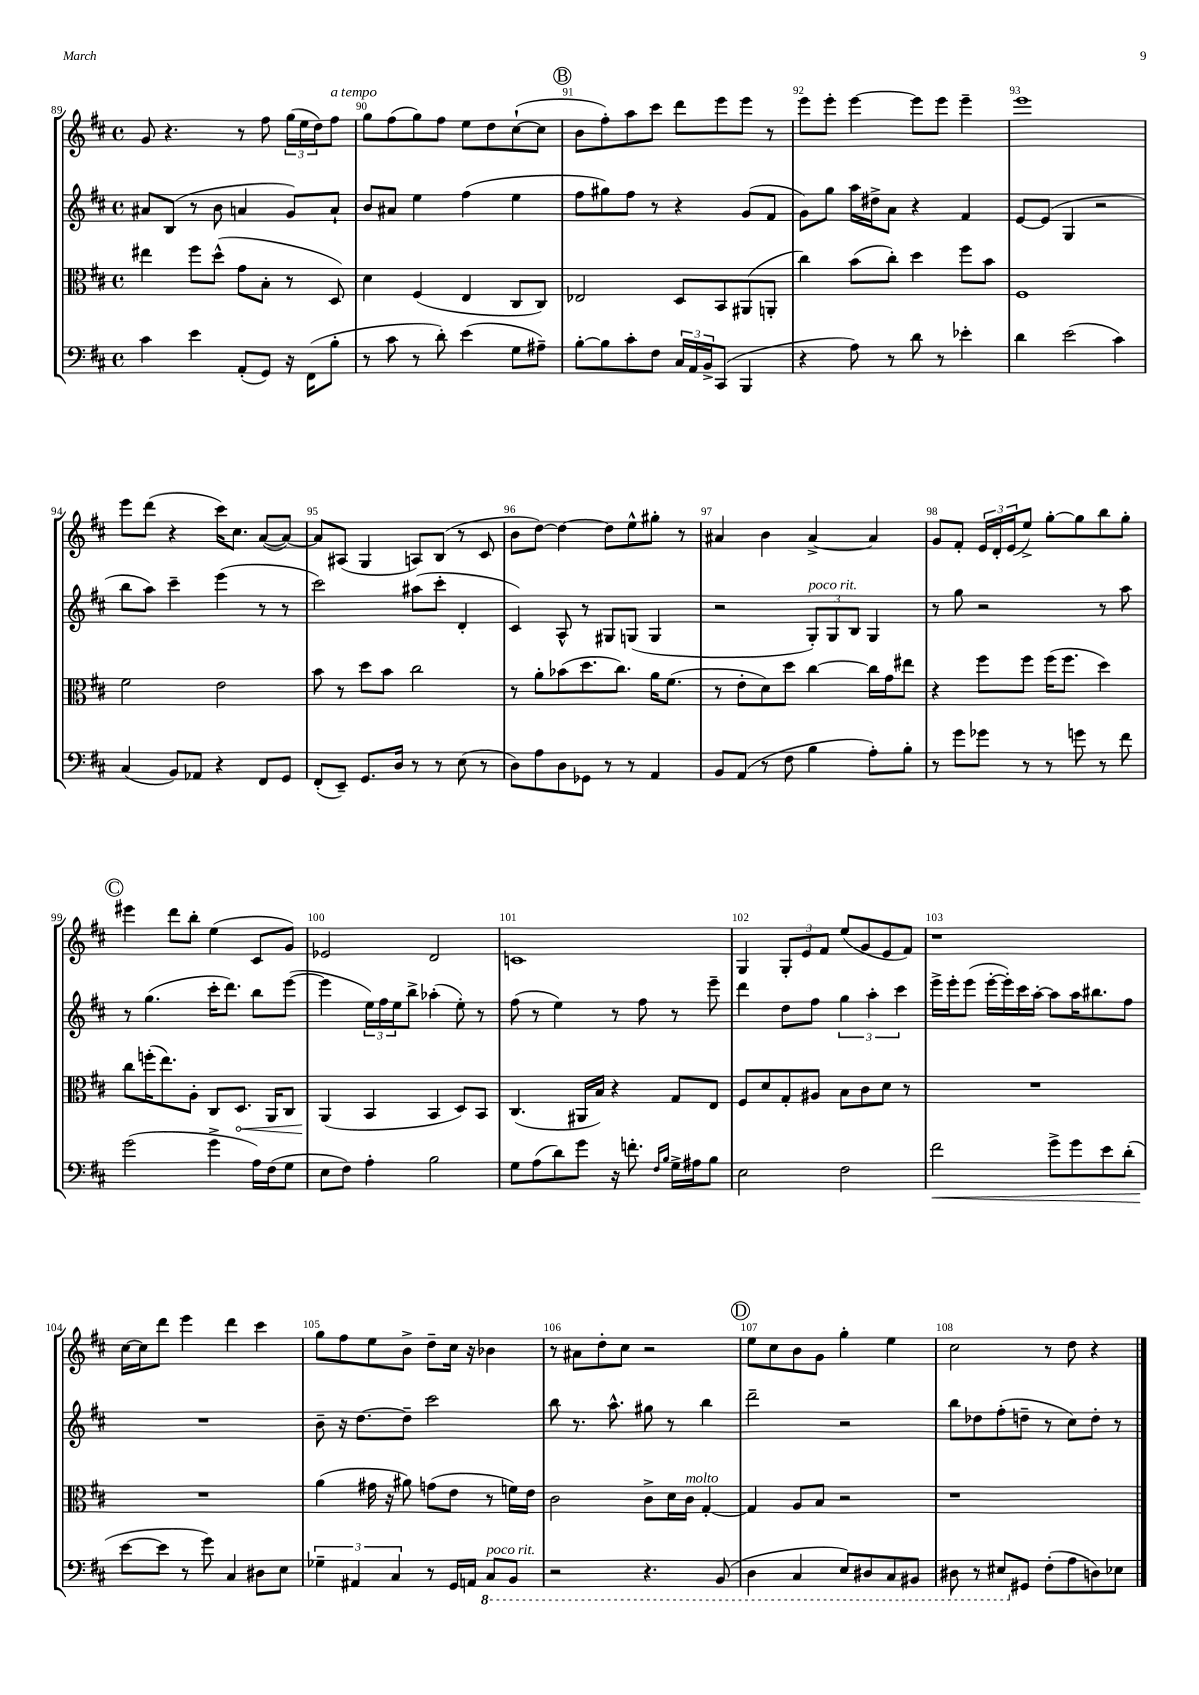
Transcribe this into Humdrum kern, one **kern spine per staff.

**kern	**dynam	**kern	**dynam	**kern	**kern
*part4	*part4	*part3	*part3	*part2	*part1
*staff4	*staff4	*staff3	*staff3	*staff2	*staff1
*clefF4	*	*clefC3	*	*clefG2	*clefG2
*k[f#c#]	*	*k[f#c#]	*	*k[f#c#]	*k[f#c#]
*M4/4	*	*M4/4	*	*M4/4	*M4/4
*met(c)	*	*met(c)	*	*met(c)	*met(c)
=89	=89	=89	=89	=89	=89
4c#\	.	4ee#X\	.	8a#X/L	8g/
.	.	.	.	(8B/J	4.r
4e\	.	8ff#\L	.	8r	.
.	.	(8dd^^\J	.	8b\	.
(8AA'/L	.	8g\L	.	4an/	8r
8GG/J)	.	8B'\J	.	.	8ff#\
16r	.	8r	.	8g/L)	(24gg\LL
.	.	.	.	.	24ee\
(16FF#\KL	.	.	.	.	.
.	.	.	.	.	24dd\J)
!	!	!	!	!	!LO:TX:a:i:t=a tempo
8B'\J	.	8D/)	.	8a`/J	8ff#\J
=90	=90	=90	=90	=90	=90
8r	.	4d\	.	8b/L	8gg\L
8c#\	.	.	.	8a#X/J	(8ff#\
8r	.	(4F#/	.	4ee\	8gg\)
8d'\)	.	.	.	.	8ff#\J
(4e\	.	4E/	.	(4ff#\	8ee\L
.	.	.	.	.	8dd\
8G\L	.	8C#/L	.	4ee\	([8cc#`\
8A#X~\J)	.	8C#/J)	.	.	8cc#\J]
!!LO:REH:place=s1:t=B
=91	=91	=91	=91	=91	=91
[8B'\L	.	2E-X/	.	8ff#\L	8b\L
8B\]	.	.	.	8gg#X\)	8ff#'\)
8c#'\	.	.	.	8ff#\J	8aa\
8F#\J	.	.	.	8r	8ccc#\J
24C#/LL	.	8D/L	.	4r	8ddd\L
24AA/	.	.	.	.	.
24BB^/J	.	.	.	.	.
(8CC#/J	.	8BB/	.	.	8eee\
4BBB/	.	(8AA#X/	.	(8g/L	8eee\J
.	.	8AAn'/J	.	8f#/J	8r
=92	=92	=92	=92	=92	=92
4r	.	4cc#\)	.	8g\L)	8eee\L
.	.	.	.	8gg\J	8eee'\J
8A\)	.	(8b\L	.	16aa\LL	[4eee\
.	.	.	.	16dd#X^\J	.
8r	.	8cc#'\J)	.	8a\J	.
8d\	.	4dd\	.	4r	8eee\L]
8r	.	.	.	.	8eee\J
4e-X'\	.	8ff#\L	.	4f#/	4eee~\
.	.	8b\J	.	.	.
=93	=93	=93	=93	=93	=93
4d\	.	1F#	.	[8e/L	1eee
.	.	.	.	(8e/J]	.
(2e\	.	.	.	4G/	.
.	.	.	.	2r	.
4c#\)	.	.	.	.	.
!!LO:LB:g=z
=94	=94	=94	=94	=94	=94
(4C#/	.	2f#\	.	8bb\L	8eee\L
.	.	.	.	8aa\J)	(8ddd\J
8BB/L)	.	.	.	4ccc#~\	4r
8AA-X/J	.	.	.	.	.
4r	.	2e\	.	(4eee\	16ccc#\KL)
.	.	.	.	.	8.cc#\J
8FF#/L	.	.	.	8r	([8a/L
8GG/J	.	.	.	8r	8a/J_)
=95	=95	=95	=95	=95	=95
(8FF#'/L	.	8b\	.	2ccc#\)	8a/L]
8EE~/J)	.	8r	.	.	(8A#X/J
8.GG/L	.	8dd\L	.	.	4G/
.	.	8b\J	.	.	.
16D/Jk	.	.	.	.	.
8r	.	2cc#\	.	(8aa#X\L	8An/L)
8r	.	.	.	8ccc#'\J	(8B/J
(8E\	.	.	.	4d'/	8r
8r	.	.	.	.	8c#/
=96	=96	=96	=96	=96	=96
8D\L)	.	8r	.	4c#/)	8b\L
8A\	.	8a'\L	.	.	[8dd\J)
8D\	.	(8b-X\	.	8A^^/	4dd\_
8GG-X\J	.	8.dd\	.	8r	.
8r	.	.	.	8G#X/L	8dd\L]
.	.	8.cc#\J)	.	.	.
8r	.	.	.	(8Gn/J	8ee^^\
4AA/	.	16a\KL	.	4G/	8gg#X'\J
.	.	(8.f#\J	.	.	.
.	.	.	.	.	8r
=97	=97	=97	=97	=97	=97
8BB/L	.	8r	.	2r	4a#X/
(8AA/J	.	8e'\L	.	.	.
8r	.	8d\)	.	.	4b\
8F#\	.	8dd\J	.	.	.
!	!	!	!	!LO:TX:a:i:t=poco rit.	!
4B\	.	[4cc#\	.	12G'/L)	[4a#^/
.	.	.	.	12G/	.
.	.	.	.	12B/J	.
8A'\L)	.	16cc#\LL]	.	4G/	4a#/]
.	.	16g\J	.	.	.
8B'\J	.	8ee#X\J	.	.	.
=98	=98	=98	=98	=98	=98
8r	.	4r	.	8r	8g/L
8g\L	.	.	.	8gg\	8f#'/J
8g-X\J	.	8ff#\L	.	2r	24e/LL
.	.	.	.	.	24d'/
.	.	.	.	.	(24e/J
8r	.	8ff#\J	.	.	8ee^/J)
8r	.	(16ff#\KL	.	.	[8gg'\L
.	.	8.ff#\J	.	.	.
8gn\	.	.	.	.	8gg\]
8r	.	4dd\)	.	8r	8bb\
8f#\	.	.	.	8aa\	8gg'\J
!!LO:LB:g=z
!!LO:REH:place=s1:t=C
=99	=99	=99	=99	=99	=99
(2g\	.	8cc#\L	.	8r	4eee#X\
.	.	(16ffn'\K	.	(4.gg\	.
.	.	8.ee\)	.	.	.
.	.	.	.	.	8ddd\L
.	.	8A'\J	.	.	8bb'\J
4g^\	.	8C#/L	.	16ccc#'\KL	(4ee\
.	.	.	.	8.ddd\J)	.
!	!	!	!LO:HP:b	!	!
.	.	8.D/J	<	.	.
16A\LL)	.	.	.	8bb\L	8c#/L
(16F#\J	.	16AA/KL	.	.	.
8G\J	.	8C#/J	.	([8eee\J	8g/J)
=100	=100	=100	=100	=100	=100
8E\L	.	(4AA/	.	4eee\]	2e-X/
8F#\J)	.	.	.	.	.
4A'\	.	4BB/	[	24ee\LL)	.
.	.	.	.	24ff#\	.
.	.	.	.	24ee\J	.
.	.	.	.	8bb^\J	.
2B\	.	4BB/	.	(4aa-X'\	2d/
.	.	8D/L)	.	8ee'\)	.
.	.	8BB/J	.	8r	.
=101	=101	=101	=101	=101	=101
8G\L	.	(4.C#/	.	(8ff#\	1cn
(8A\	.	.	.	8r	.
8d\)	.	.	.	4ee\)	.
8g\J	.	16AA#X/LL	.	.	.
.	.	16B/JJ)	.	.	.
16r	.	4r	.	8r	.
8.fn'\	.	.	.	.	.
.	.	.	.	8ff#\	.
16qqF#/LL	.	.	.	.	.
16qqB/JJ	.	.	.	.	.
16G^\LL	.	8G/L	.	8r	.
16A#X\J	.	.	.	.	.
8B\J	.	8E/J	.	8eee~\	.
=102	=102	=102	=102	=102	=102
2E\	.	8F#/L	.	4ddd\	4G/
.	.	8d/	.	.	.
.	.	8G'/	.	8dd\L	12G'/L
.	.	.	.	.	12e/
.	.	8A#X/J	.	8ff#\J	.
.	.	.	.	.	12f#/J
2F#\	.	8B\L	.	6gg\	(8ee/L
.	.	8c#\	.	.	8g/
.	.	.	.	6aa'\	.
.	.	8d\J	.	.	8e/
.	.	.	.	6ccc#\	.
.	.	8r	.	.	8f#/J)
=103	=103	=103	=103	=103	=103
!	!LO:HP:b	!	!	!	!
2f#\	<	1r	.	16eee^\LL	1r
.	.	.	.	16eee'\J	.
.	.	.	.	(8eee\J	.
.	.	.	.	[16eee'\LL	.
.	.	.	.	16eee'\])	.
.	.	.	.	16ccc#\	.
.	.	.	.	[16aa'\JJ	.
8g^\L	.	.	.	8aa\L]	.
8g\	.	.	.	16aa\K	.
.	.	.	.	8.bb#X\	.
8e\	.	.	.	.	.
(8d'\J	.	.	.	8ff#\J	.
!!LO:LB:g=z
=104	=104	=104	=104	=104	=104
[8e\L	.	1r	.	1r	[16cc#\LL
.	.	.	.	.	16cc#\J]
8e\J]	[	.	.	.	8ddd\J
8r	.	.	.	.	4eee\
8g\)	.	.	.	.	.
4C#/	.	.	.	.	4ddd\
8D#X\L	.	.	.	.	4ccc#\
8E\J	.	.	.	.	.
=105	=105	=105	=105	=105	=105
6G-X~\	.	(4a\	.	8b~\	8gg\L
.	.	.	.	16r	8ff#\
6AA#X/	.	.	.	.	.
.	.	.	.	[8.dd\L	.
.	.	16g#X\	.	.	8ee\
.	.	16r	.	.	.
6C#/	.	.	.	.	.
.	.	8a#X\)	.	8dd~\J]	8b^\J
8r	.	(8gn\L	.	2ccc#\	8dd~\L
16GG/LL	.	8e\J	.	.	16cc#\Jk
16AAn/JJ	.	.	.	.	16r
*8ba	*	*	*	*	*
!LO:TX:a:i:t=poco rit.	!	!	!	!	!
8CC#/L	.	8r	.	.	4b-X\
8BBB/J	.	16fn\LL)	.	.	.
.	.	16e\JJ	.	.	.
=106	=106	=106	=106	=106	=106
2r	.	2c#\	.	8bb\	8r
.	.	.	.	8.r	8a#X\L
.	.	.	.	.	8dd'\
.	.	.	.	8.aa^^\	.
.	.	.	.	.	8cc#\J
4.r	.	8c#^\L	.	8gg#X\	2r
.	.	16d\L	.	8r	.
!	!	!LO:TX:a:i:t=molto	!	!	!
.	.	16c#\JJ	.	.	.
.	.	[4G'/	.	4bb\	.
(8BBB/	.	.	.	.	.
!!LO:REH:place=s1:t=D
=107	=107	=107	=107	=107	=107
4DD\	.	4G/]	.	2ddd~\	8ee\L
.	.	.	.	.	8cc#\
4CC#/	.	8A/L	.	.	8b\
.	.	8B/J	.	.	8g\J
8EE/L)	.	2r	.	2r	4gg'\
8DD#X/	.	.	.	.	.
8CC#/	.	.	.	.	4ee\
8BBB#X/J	.	.	.	.	.
=108	=108	=108	=108	=108	=108
8DD#X\	.	1r	.	8bb\L	2cc#\
8r	.	.	.	8dd-X\	.
8EE#X/L	.	.	.	(8ff#'\	.
*X8ba	*	*	*	*	*
8GG#X/J	.	.	.	8ddn~\J	.
(8F#'\L	.	.	.	8r	8r
8A\	.	.	.	8cc#\L)	8dd\
8Dn\)	.	.	.	8dd'\J	4r
8E-X\J	.	.	.	8r	.
==	==	==	==	==	==
*-	*-	*-	*-	*-	*-
